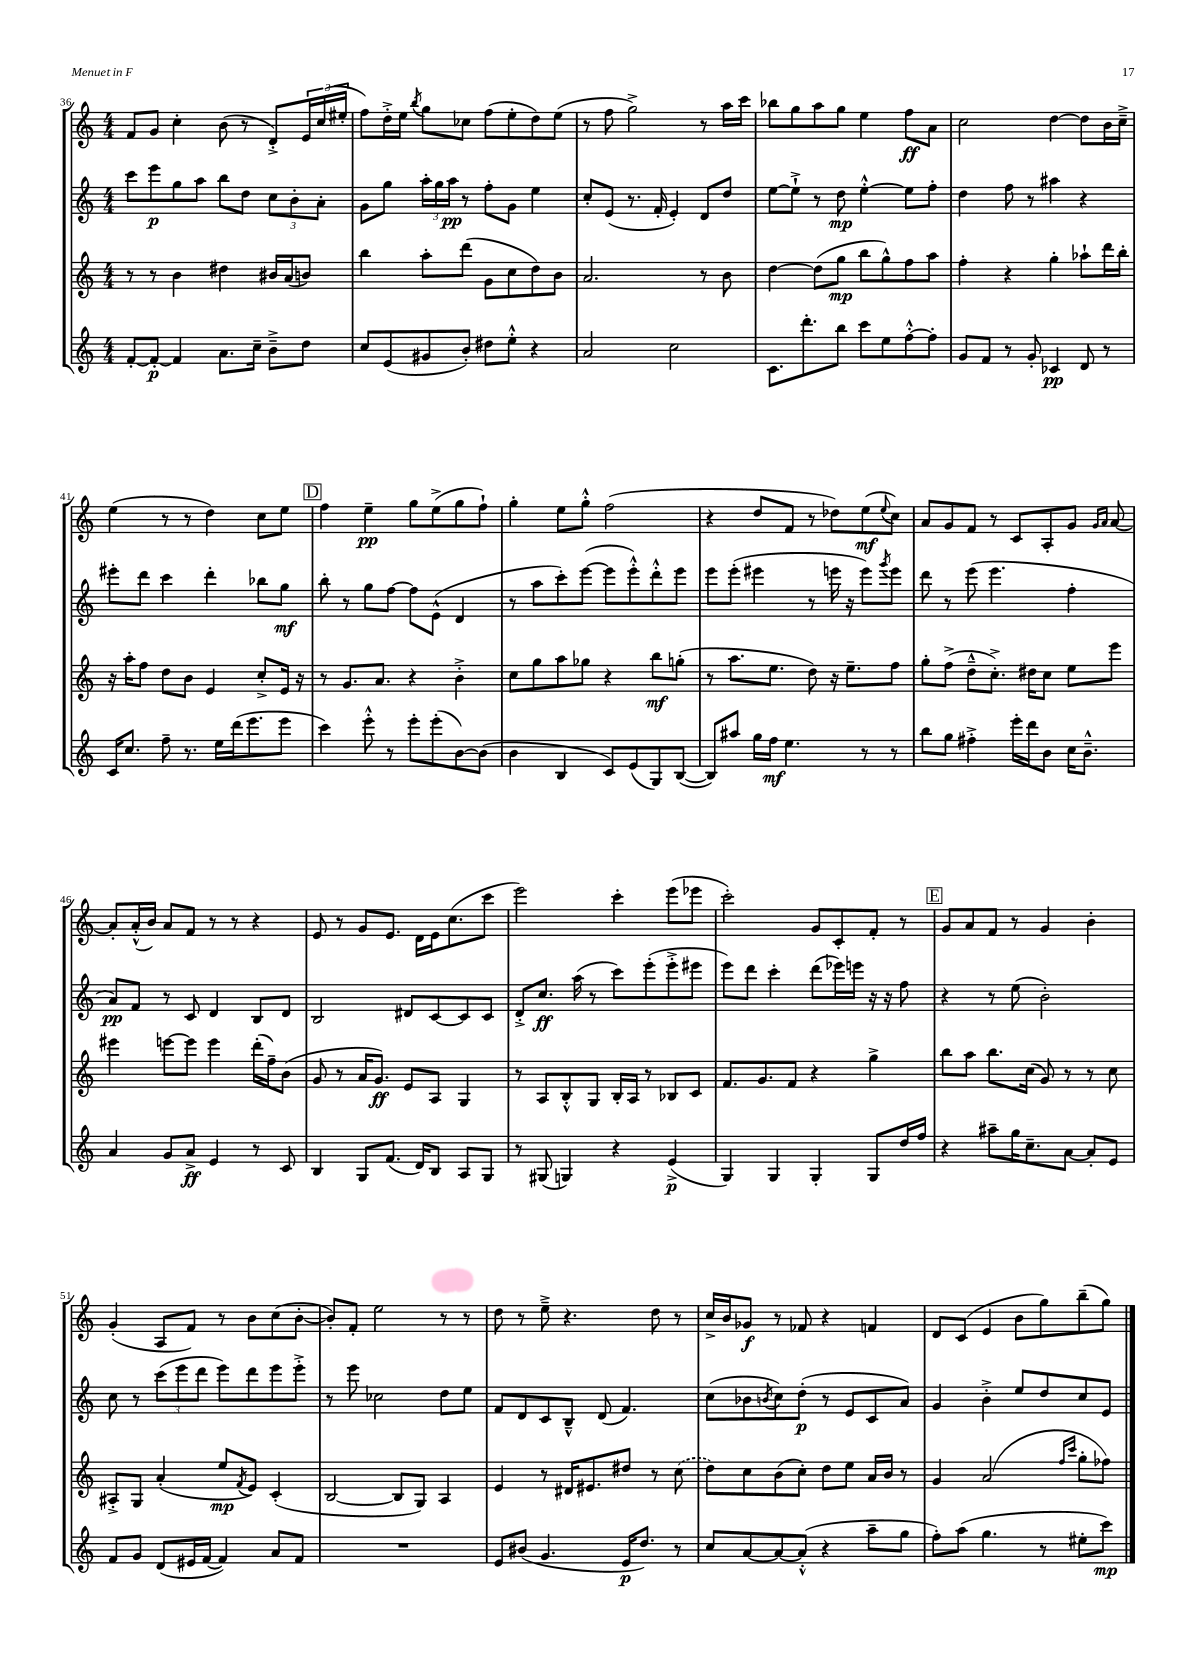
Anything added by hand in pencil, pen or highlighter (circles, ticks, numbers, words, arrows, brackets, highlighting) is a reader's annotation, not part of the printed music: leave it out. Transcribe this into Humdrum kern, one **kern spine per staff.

**kern	**kern	**kern	**kern
*staff4	*staff3	*staff2	*staff1
*clefG2	*clefG2	*clefG2	*clefG2
*k[]	*k[]	*k[]	*k[]
*M4/4	*M4/4	*M4/4	*M4/4
[8f'	8r	8ccc	8f
8f'_	8r	8eee	8g
4f]	4b	8gg	4cc'
.	.	8aa	.
8.a	4dd#	8bb	(8b
.	.	8dd	8r
16cc~	.	.	.
8b~^	16b#	12cc	8d'^)
.	(16a	.	.
.	.	12b'	.
8dd	8b)	.	24e
.	.	12a'	(24cc
.	.	.	24ee#'
=	=	=	=
8cc	4bb	8g	8ff)
(8e	.	8gg	16dd'^
.	.	.	16ee
.	.	.	8qbb
8g#	8aa'	24aa'	8gg
.	.	24gg	.
.	.	24aa	.
8b')	(8ddd	8r	8cc-
8dd#	8g	8ff'	(8ff
8ee'^^	8cc	8g	8ee'
4r	8dd)	4ee	8dd)
.	8b	.	(8ee
=	=	=	=
2a	2.a	8cc'	8r
.	.	(8e	8ff
.	.	8.r	2gg^)
.	.	16f'	.
2cc	.	4e')	.
.	8r	8d	8r
.	8b	8dd	16aa
.	.	.	16ccc
=	=	=	=
8.c	[4dd	[8ee	8bb-
.	.	8ee`^]	8gg
8.ddd'	.	.	.
.	(8dd]	8r	8aa
8bb	8gg	8dd	8gg
8ccc	8bb	[4ee'^^	4ee
8ee	8gg^^)	.	.
[8ff'^^	8ff	8ee]	8ff
8ff']	8aa	8ff'	8a
=	=	=	=
8g	4ff'	4dd	2cc
8f	.	.	.
8r	4r	8ff	.
8g'	.	8r	.
4c-	4gg'	4aa#	[4dd
8d	8aa-`	4r	8dd]
8r	16ddd	.	16b
.	16bb'	.	16cc~^
=	=	=	=
16c	16r	8eee#'	(4ee
8.cc	16aa'	.	.
.	8ff	8ddd	.
8ff~	8dd	4ccc	8r
8.r	8b	.	8r
.	4e	4ddd'	4dd)
16ee	.	.	.
(16ddd	.	.	.
8.eee	.	.	.
.	8cc'^	8bb-	8cc
8eee	16e	8gg	8ee
.	16r	.	.
=	=	=	=
4ccc)	8r	8bb'	4ff
.	8.g	8r	.
8eee'^^	.	8gg	4ee~
.	8.a	.	.
8r	.	[8ff	.
8eee'	4r	8ff]	8gg
(8eee'	.	(8e^^	(8ee^
[8b)	4b'^	4d	8gg
(8b]	.	.	8ff`)
=	=	=	=
4b	8cc	8r	4gg'
.	8gg	8aa	.
4B	8aa	8ccc')	8ee
.	8gg-	([8eee	8gg'^^
8c)	4r	8eee]	(2ff
(8e	.	8eee'^^)	.
8G)	8bb	8ddd'^^	.
([8B	(8gg'	8eee	.
=	=	=	=
8B])	8r	8eee	4r
8aa#	8.aa	(8eee'	.
16gg	.	4eee#	8dd
16ff	8.ee	.	.
4.ee	.	.	8f
.	8dd)	8r	8r
.	16r	16eee	8dd-)
.	8.ee~	16r	.
8r	.	8eee)	(8ee
.	.	8qggg	8qqee
8r	8ff	8eee	8cc)
=	=	=	=
8bb	8gg'	8ddd	8a
8gg	(8ff^	8r	8g
4ff#'^	8dd~^^	(8eee	8f
.	8.cc'^)	4.eee	8r
16eee'	.	.	8c
16ddd	16dd#	.	.
8b	8cc	.	8A'
16cc	8ee	4ff'	8g
8.b~^^	.	.	.
.	.	.	16qqg
.	.	.	16qqa
.	8eee	.	[8a
=	=	=	=
4a	4eee#	8a)	8a']
.	.	8f	(16a'^^
.	.	.	16b)
8g	[8eee	8r	8a
8a^	8eee]	8c	8f
4e	4eee	4d	8r
.	.	.	8r
8r	(16ddd'	8B	4r
.	16ff~)	.	.
8c	(8b	8d	.
=	=	=	=
4B	8g	2B	8e
.	8r	.	8r
8G	16a	.	8g
.	8.g)	.	.
(8.f	.	.	8.e
.	8e	8d#	.
16d)	.	.	16d
8B	8A	[8c	16e
.	.	.	(8.cc
8A	4G	8c]	.
8G	.	8c	8ccc
=	=	=	=
8r	8r	8d'^	2eee)
(8G#	8A	8.cc	.
4G)	8B'^^	.	.
.	.	(16aa	.
.	8G	8r	.
4r	16B'	8ccc)	4ccc'
.	16A	.	.
.	8r	(8eee'	.
(4e^	8B-	8eee'^	(8eee
.	8c	8eee#	8eee-
=	=	=	=
4G)	8.f	8eee)	2ccc')
.	.	8ddd	.
.	8.g	.	.
4G	.	4ccc'	.
.	8f	.	.
4G'	4r	(8ddd	8g
.	.	16eee-)	8c'
.	.	16eee	.
8G	4gg^	16r	8f'
.	.	16r	.
16dd	.	8ff	8r
16ff	.	.	.
=	=	=	=
4r	8bb	4r	8g
.	8aa	.	8a
8aa#~	8.bb	8r	8f
16gg	.	(8ee	8r
8.cc~	(16cc	.	.
.	8g)	2b')	4g
[8a	8r	.	.
8a']	8r	.	4b'
8e	8cc	.	.
=	=	=	=
8f	8A#'^	8cc	(4g'
8g	8G	8r	.
(8d	(4a'	(12ccc	8A
.	.	12eee	.
16e#	.	.	8f)
.	.	12ddd	.
[16f	.	.	.
4f])	8ee	8eee)	8r
.	8qf	.	.
.	8e)	8ddd	8b
8a	(4c'	8eee	(8cc
8f	.	8eee'^	[8b'
=	=	=	=
1r	[2B	8r	8b'])
.	.	8eee	8f'
.	.	2cc-	2ee
.	8B]	.	.
.	8G)	.	.
.	4A	8dd	8r
.	.	8ee	8r
=	=	=	=
8e	4e	8f	8dd
(8b#	.	8d	8r
4.g	8r	8c	8ee~^
.	16d#	8B~^^	4.r
.	8.e#	.	.
.	.	(8d	.
16e	8dd#	4.f)	.
8.dd)	.	.	.
.	8r	.	8dd
8r	(8cc	.	8r
=	=	=	=
8cc	8dd)	(8cc	16cc^
.	.	.	16b
[8a	8cc	8b-	8g-
.	.	8qb	.
8a_	(8b	8cc)	8r
(8a'^^]	8cc')	(8dd'	8f-
4r	8dd	8r	4r
.	8ee	8e	.
8aa~	16a	8c	4f
.	16b	.	.
8gg	8r	8a)	.
=	=	=	=
8ff')	4g	4g	8d
(8aa	.	.	(8c
4.gg	(2a	4b'^	4e
.	.	8ee	8b
8r	.	8dd	8gg)
.	16qqff	.	.
.	16qqccc	.	.
8ee#'	8gg'	8cc	(8bb~
8ccc)	8ff-)	8e	8gg)
==	==	==	==
*-	*-	*-	*-
